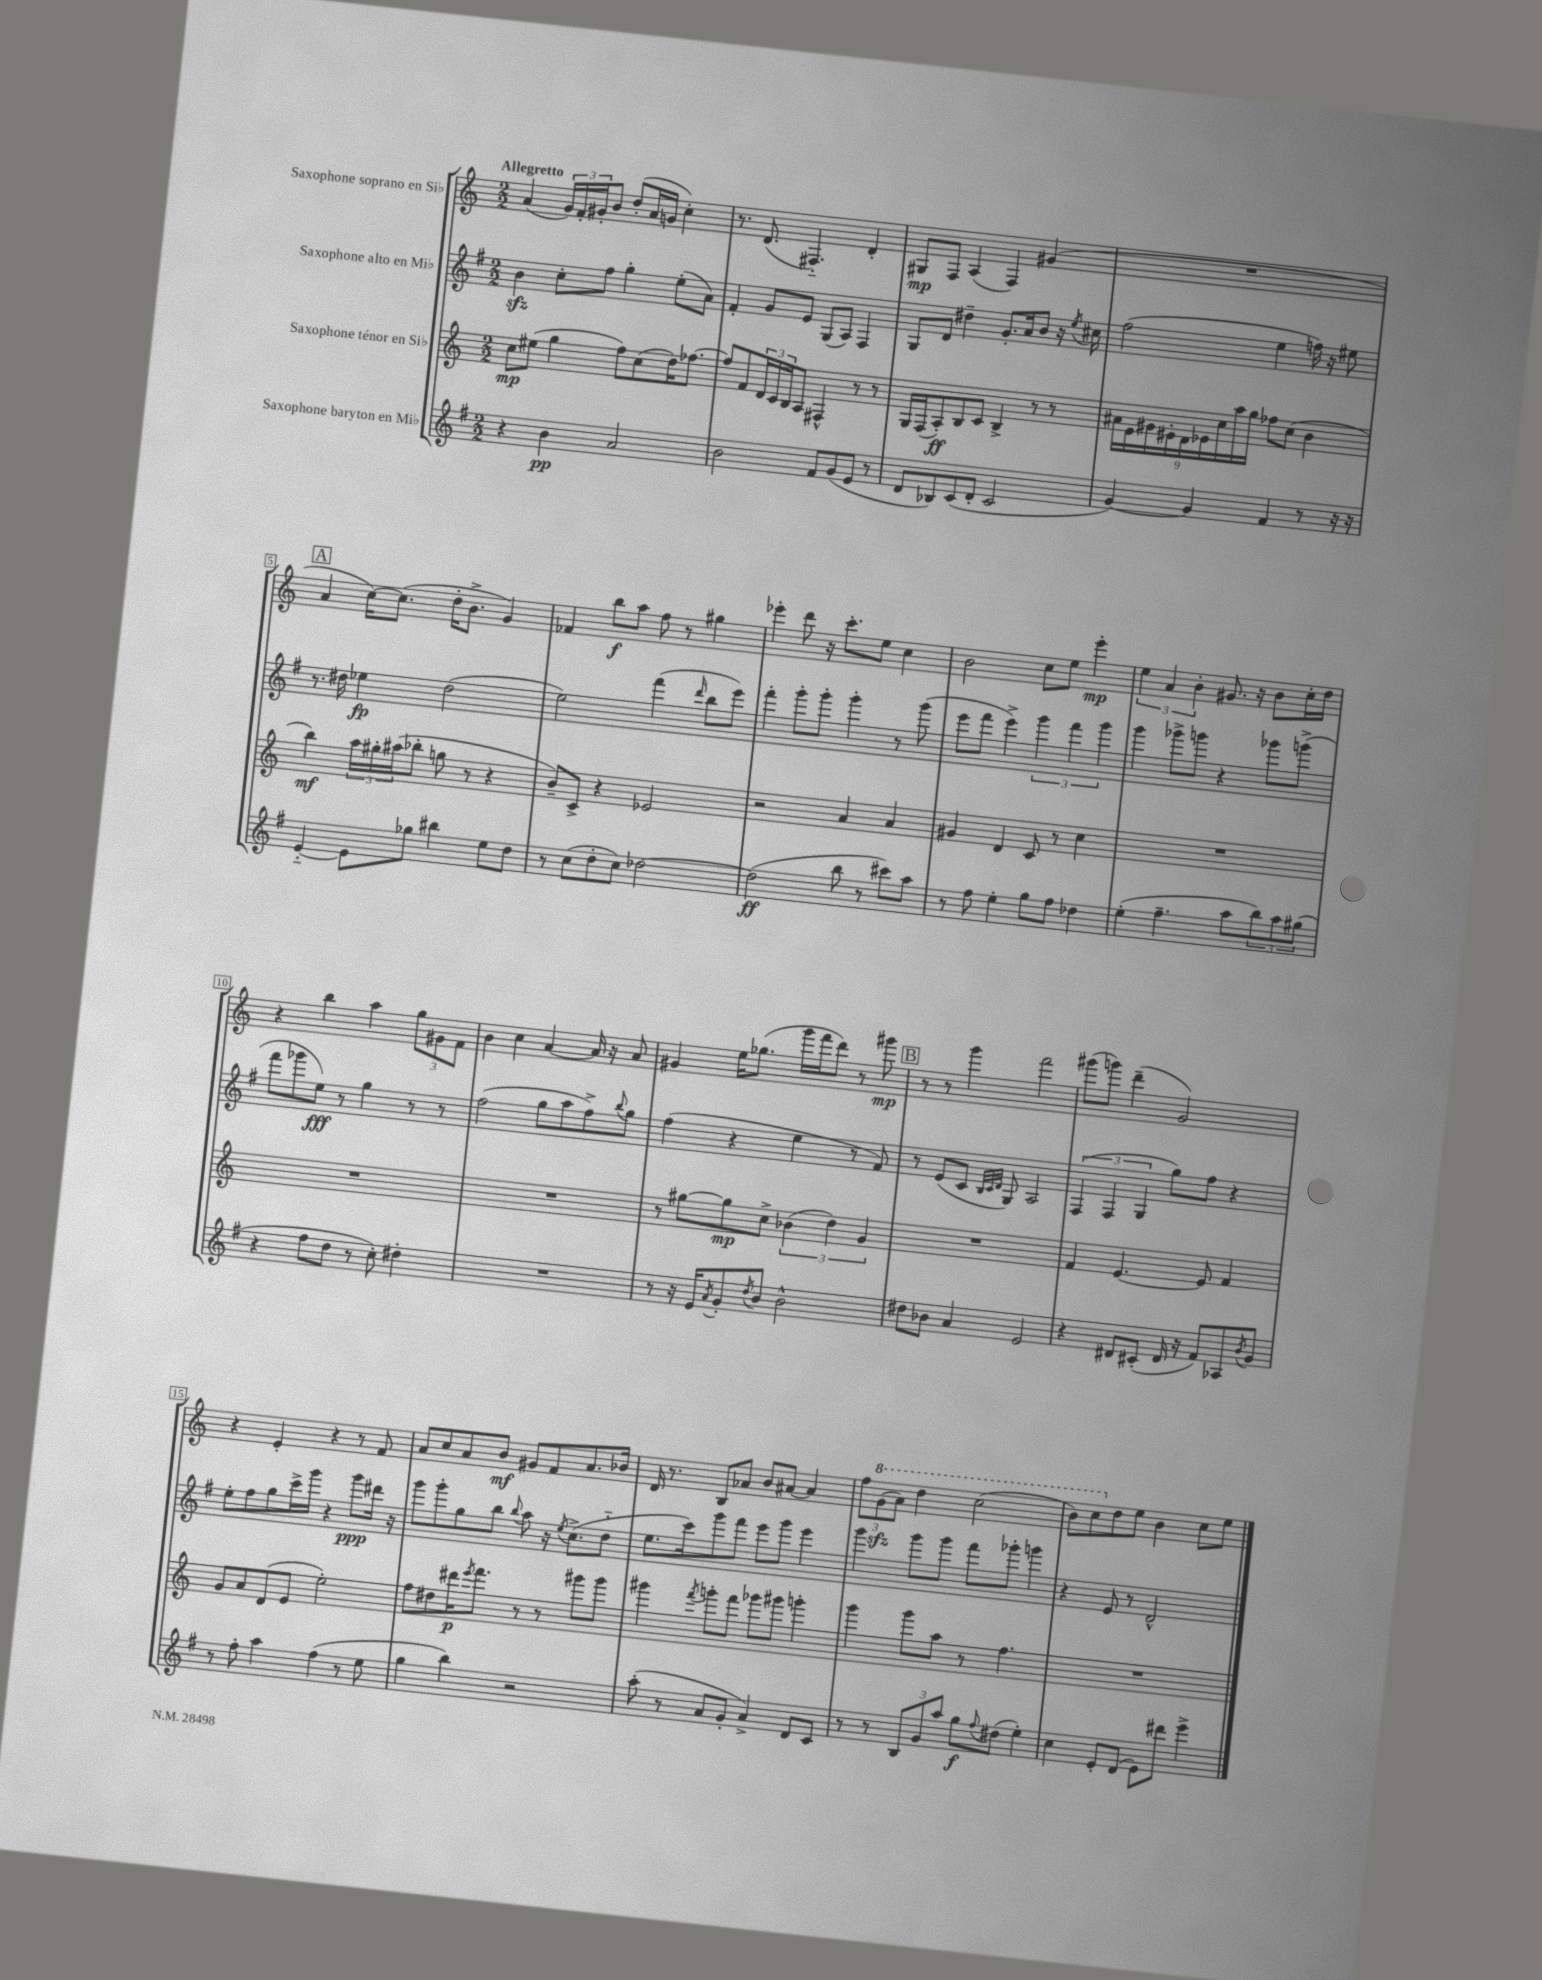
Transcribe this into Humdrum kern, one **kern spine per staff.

**kern	**kern	**kern	**kern
*staff4	*staff3	*staff2	*staff1
*clefG2	*clefG2	*clefG2	*clefG2
*k[f#]	*k[]	*k[f#]	*k[]
*M2/2	*M2/2	*M2/2	*M2/2
4r	8cc	4b	(4a
.	(8ee#	.	.
4b	4gg	8cc'	24g)
.	.	.	24f'
.	.	.	24g#'
.	.	8ff#	8b
2a	8ff)	4gg'	(8dd'
.	(8cc	.	16a
.	.	.	16g
.	16dd)	(8ee'	4cc')
.	[8.ff-	.	.
.	.	8a)	.
=	=	=	=
2b	8ff-]	4f#'	8.r
.	8f	.	.
.	.	.	(8.d
.	24d	8g	.
.	24c	.	.
.	24B	.	.
.	8A	8e	4.F#'~)
8f#	4F#^^	(8G	.
(8g	.	8A)	.
8e	8r	4F#	4d'
8r	8r	.	.
=	=	=	=
8d	16G	8G	8G#
.	(16F	.	.
8B-)	8A')	8d	8F
(8c	8B	4dd#~	(4A
8d'	8c	.	.
2c	4B^	8.g'	4F)
.	.	16a	.
.	8r	8b	(4g#
.	8r	16r	.
.	.	8qee	.
.	.	16cc#	.
=	=	=	=
[4g)	18a#	(2ff#	1r
.	18e	.	.
.	18g#	.	.
.	18e#'	.	.
.	18d	.	.
4g]	.	.	.
.	18e-	.	.
.	18cc	.	.
.	18aa	.	.
.	18gg	.	.
4f#	8ff-	4ee	.
.	(8cc	.	.
8r	4b	16ff)	.
.	.	16r	.
16r	.	8ee#	.
16r	.	.	.
=	=	=	=
[4e'~	4bb)	8.r	4a
.	.	16dd#	.
8e]	24aa	4ee-	[16cc)
.	24gg#'	.	.
.	.	.	(8.cc]
.	(24aa#	.	.
8gg-	8bb-'	.	.
4bb#	8gg	(2dd#	16dd'
.	.	.	8.b^
.	8r	.	.
8ee	4r	.	4g)
8dd	.	.	.
=	=	=	=
8r	8b~)	2ee)	4f-
(8cc	8c^	.	.
8dd'	4r	.	8bb
8cc)	.	.	8aa
[2dd-	2e-	(4fff#	8ff
.	.	.	8r
.	.	16qqddd	.
.	.	8bb	4gg#
.	.	8eee)	.
=	=	=	=
(2dd-]	2r	4fff#'	4eee-'
.	.	8ggg'	8ddd
.	.	8ggg'	16r
.	.	.	8.ccc'
8bb	4a	4ggg'	.
8r	.	.	8ee
8ccc#)	4a	8r	4cc
8aa	.	(8ggg	.
=	=	=	=
8r	4g#	8eee	2b
8ff#	.	8fff#	.
4ee'	4d	4eee^)	.
8gg	8c	6ggg	8cc
8ff#	8r	.	8ee
.	.	6fff#	.
4dd-	4cc	.	4eee'
.	.	6ggg	.
=	=	=	=
(4ee'	1r	4ggg	6ee
.	.	.	6a
4.ff#~	.	8ggg-^	.
.	.	.	6b'
.	.	8ggg	.
.	.	4r	8.g#
8aa	.	.	.
.	.	.	16r
12bb)	.	8ggg-	8b
12aa	.	.	.
.	.	(8ggg^	16cc'
(12gg#	.	.	.
.	.	.	16dd
=	=	=	=
4r	1r	8fff#	4r
.	.	8ggg-	.
8ff#	.	8ee)	4bb
8dd	.	8r	.
8r	.	4gg	4aa
8cc')	.	.	.
4dd#'	.	8r	12gg
.	.	.	12g#
.	.	8r	.
.	.	.	12f
=	=	=	=
1r	1r	(2ff#	4b
.	.	.	4cc
.	.	8gg	[4a
.	.	8aa	.
.	.	8ff#^)	16a]
.	.	.	16r
.	.	8qqbb	.
.	.	8gg	8a
=	=	=	=
8r	8r	(4ff#	4g#
16r	[8gg#	.	.
16e	.	.	.
8qa	.	.	.
8g'	8gg#]	4r	16ee
.	.	.	(8.gg-
8qdd	.	.	.
8b	8cc^	.	.
2b^^	(6b-	4ee	16ggg
.	.	.	16fff
.	.	.	8ddd)
.	6dd)	.	.
.	.	8r	8r
.	6g	.	.
.	.	8f#)	8ggg#
=	=	=	=
8dd#	1r	8r	8r
8b-	.	(8e	8r
4a	.	8c	4ggg
.	.	32qqB	.
.	.	32qqc	.
.	.	32qqd	.
.	.	8G)	.
2e	.	2A	2fff
=	=	=	=
4r	4f	(6F#	(8ggg#
.	.	.	8ggg)
.	.	6F#	.
8d#	[4.e	.	(4ddd~
.	.	6G	.
(8c#'	.	.	.
16d#	.	8gg)	2g)
16r	.	.	.
8f#)	8e]	8ff#	.
8A-	4f	4r	.
8qb	.	.	.
8g	.	.	.
=	=	=	=
8r	8g	8ee'	4r
8ff#'	8a	8ff#	.
4aa	(8d	8gg	4e'
.	8e	16ccc^	.
.	.	16ggg	.
(4ff#	2ee')	4r	4r
8r	.	8ggg	8r
8ee	.	16ddd#	8f
.	.	16r	.
=	=	=	=
4gg	8ff	8ggg	8a
.	8dd#	8ggg'	8cc
4bb)	16ddd#	8gg	8a
.	8qeee	.	.
.	8.fff	.	.
.	.	8bb	8b
.	.	8qqbb	.
2r	8r	8aa	8g#
.	8r	16r	8f
.	.	8qee	.
.	.	(8.cc^	.
.	8ggg#	.	8.a
.	8ggg#	8dd'~	.
.	.	.	16b-
=	=	=	=
(8aa'	4ggg#	8.ee	16d
.	.	.	8.r
8r	.	.	.
.	.	16ccc)	.
.	8qfff	.	.
8a	8ggg'	8ggg	8B
8g'	8fff	8fff#	8a-
4a^)	8ggg-	8eee	8b
.	8ggg#	8ggg	[8a#
8d	4ggg'	4eee	4a#]
8c	.	.	.
=	=	=	=
8r	4ggg	4ggg	12ff
.	.	.	(12gg
8r	.	.	.
.	.	.	12aa)
12B	8ggg	8ggg	4ddd
12g	.	.	.
.	8aa	8ggg	.
12aa	.	.	.
8gg	8r	8fff#	(2ccc
8qqff#	.	.	.
(8dd#	4.ff	8ggg-'	.
4ee')	.	4ggg	.
=	=	=	=
4cc	1r	4r	8bb)
.	.	.	8ccc
8e'	.	8e	8dd
(8d	.	8r	8ee
8e)	.	2d^^	4b
8ddd#	.	.	.
4eee^	.	.	8cc
.	.	.	8ee
==	==	==	==
*-	*-	*-	*-
